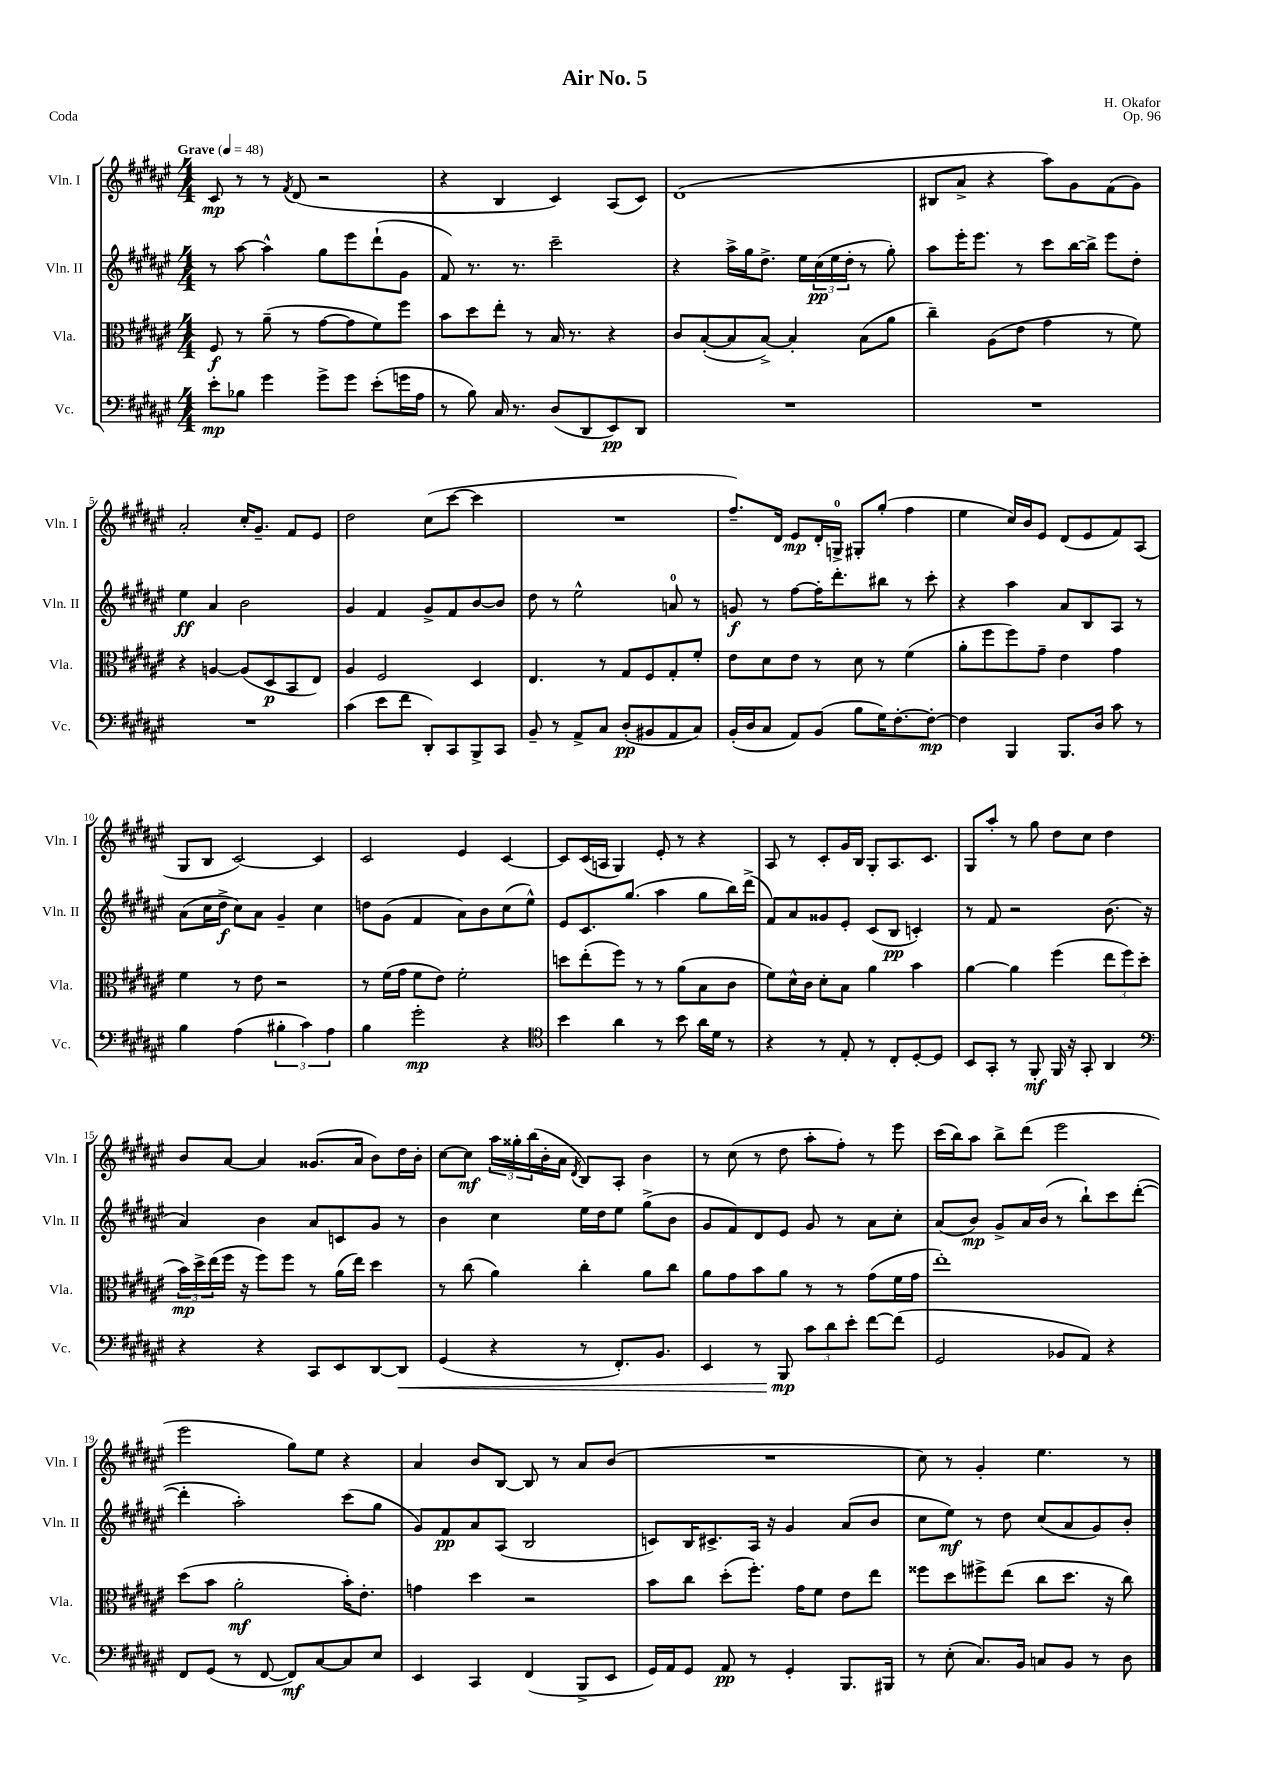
\header { title = "Air No. 5" composer = "H. Okafor" opus = "Op. 96" piece = "Coda" }
<<
\new StaffGroup <<
\new Staff = "s0" \with { instrumentName = "Vln. I" shortInstrumentName = "Vln. I" } {
    \clef treble \key fis \major \numericTimeSignature \time 4/4 \tempo "Grave" 4 = 48
    cis'8\mp r8 r8 \acciaccatura { fis'8 } dis'8( r2 |
    r4 b4 cis'4) ais8( cis'8) |
    dis'1( |
    bis8 ais'8-> r4 ais''8) gis'8 fis'8( gis'8) |
    ais'2-. cis''16-. gis'8.-- fis'8 eis'8 |
    dis''2 cis''8( cis'''8~ cis'''4 |
    R1 |
    fis''8.--) dis'16 eis'8\mp dis'16-. g16-0-> gis8-. gis''8-.( fis''4 |
    eis''4 cis''16) b'16 eis'8 dis'8( eis'8 fis'8) ais8( |
    gis8 b8 cis'2~) cis'4 |
    cis'2 eis'4 cis'4~ |
    cis'8 cis'16( a16 gis4) eis'8-. r8 r4 |
    ais8 r8 cis'8-. gis'16 b16 gis8-. ais8. cis'8. |
    gis8 ais''8-. r8 gis''8 dis''8 cis''8 dis''4 |
    b'8 ais'8~ ais'4 gisis'8.( ais'16 b'8) dis''16 b'16-. |
    cis''8~ cis''8\mf \tuplet 3/2 { ais''16 gisis''16-. b''16( } b'16-. ais'16 \acciaccatura { dis'8 } b8) ais8-. b'4 |
    r8 cis''8( r8 dis''8 ais''8-. fis''8-.) r8 eis'''8 |
    cis'''16( b''16) ais''8 b''8-> dis'''8( eis'''2 |
    eis'''2 gis''8) eis''8 r4 |
    ais'4 b'8 b8~ b8 r8 ais'8 b'8( |
    R1 |
    cis''8) r8 gis'4-. eis''4. r8 \bar "|." |
}
\new Staff = "s1" \with { instrumentName = "Vln. II" shortInstrumentName = "Vln. II" } {
    \clef treble \key fis \major \numericTimeSignature \time 4/4
    r8 ais''8~ ais''4-^ gis''8 eis'''8 dis'''8-!( gis'8 |
    fis'8) r8. r8. cis'''2-- |
    r4 ais''16-> gis''16 dis''8.-> eis''16 \tuplet 3/2 { cis''16\pp( eis''16 dis''16-. } r8 gis''8-.) |
    ais''8 eis'''16-. eis'''8. r8 cis'''8 b''16~ b''16-> eis'''8 dis''8-. |
    eis''4\ff ais'4 b'2 |
    gis'4 fis'4 gis'8-> fis'8 b'8~ b'8 |
    dis''8 r8 eis''2-^ a'8-0 r8 |
    g'8\f r8 fis''8~ fis''16-. dis'''8.-. bis''8 r8 cis'''8-. |
    r4 ais''4 ais'8 b8 ais8 r8 |
    ais'8( cis''16 dis''16->\f cis''8) ais'8 gis'4-- cis''4 |
    d''8 gis'8( fis'4 ais'8) b'8 cis''8( eis''8-^) |
    eis'8 cis'8. gis''8.( ais''4 gis''8 b''16) dis'''16->( |
    fis'8) ais'8 gisis'8 eis'8-. cis'8( b8\pp c'4-.) |
    r8 fis'8 r2 b'8.( r16 |
    ais'4) b'4 ais'8 c'8 gis'8 r8 |
    b'4 cis''4 eis''16 dis''16 eis''8 gis''8->( b'8 |
    gis'8 fis'8) dis'8 eis'8 gis'8 r8 ais'8 cis''8-. |
    ais'8( b'8\mp) gis'8-> ais'16 b'16( r8 b''8-!) cis'''8 dis'''8~-.( |
    dis'''4-. ais''2-.) cis'''8( gis''8 |
    gis'8) fis'8\pp ais'8 ais8( b2 |
    c'8) b16 cis'8.-> ais16 r16 gis'4 ais'8( b'8 |
    cis''8 eis''8\mf) r8 dis''8 cis''8( ais'8 gis'8) b'8-. \bar "|." |
}
\new Staff = "s2" \with { instrumentName = "Vla." shortInstrumentName = "Vla." } {
    \clef alto \key fis \major \numericTimeSignature \time 4/4
    fis8\f r8 ais'8--( r8 gis'8~ gis'8 fis'8) fis''8 |
    b'8 dis''8 eis''8-. r8 b16 r8. r4 |
    cis'8 b8~-.( b8 b8~->) b4-. b8( ais'8 |
    cis''4--) ais8( eis'8 gis'4 r8 fis'8) |
    r4 a4~ a8( dis8\p b,8 eis8) |
    ais4 fis2 dis4 |
    eis4. r8 gis8 fis8 gis8-. fis'8-. |
    eis'8 dis'8 eis'8 r8 dis'8 r8 fis'4( |
    ais'8-. fis''8 fis''8) gis'8-- eis'4 gis'4 |
    fis'4 r8 eis'8 r2 |
    r8 fis'16( gis'16 fis'8 eis'8) fis'2-. |
    d''8 eis''8-.( fis''8) r8 r8 ais'8( b8 cis'8 |
    fis'8) dis'16-^ cis'16 dis'8-. b8 ais'4 b'4 |
    ais'4~ ais'4 fis''4( \tuplet 3/2 { eis''8 fis''8) dis''8( } |
    \tuplet 3/2 { b'16\mp) dis''16-> eis''16( } fis''16 r16 fis''8) fis''8 r8 ais'16( eis''16) dis''4 |
    r8 cis''8( ais'4) cis''4-. ais'8 cis''8 |
    ais'8 gis'8 b'8 ais'8 r8 r8 gis'8( fis'16 gis'16 |
    eis''1-.) |
    dis''8( b'8 ais'2-.\mf b'16-.) eis'8.-. |
    g'4 dis''4 r2 |
    b'8 cis''8 dis''8-.( fis''8.-.) gis'16 fis'8 eis'8 eis''8 |
    fisis''8 dis''8 fis''8-> eis''8( cis''8 dis''8. r16 cis''8) \bar "|." |
}
\new Staff = "s3" \with { instrumentName = "Vc." shortInstrumentName = "Vc." } {
    \clef bass \key fis \major \numericTimeSignature \time 4/4
    eis'8-.\mp bes8 gis'4 gis'8-> gis'8 eis'8-.( g'16 ais16 |
    r8 b8) cis16 r8. dis8( dis,8 eis,8\pp) dis,8 |
    R1 |
    R1 |
    R1 |
    cis'4( eis'8 fis'8 dis,8-.) cis,8 b,,8-> cis,8 |
    b,8-- r8 ais,8-> cis8 dis8-.\pp( bis,8 ais,8 cis8) |
    b,16-.( dis16 cis8 ais,8) b,8( b8 gis16) fis8.~-. fis8~-.\mp |
    fis4 b,,4 b,,8. dis16 cis'8 r8 |
    b4 ais4( \tuplet 3/2 { bis4-. cis'4) ais4 } |
    b4 gis'2-.\mp r4 |
    \clef tenor b'4 ais'4 r8 b'8 ais'16 dis'16 r8 |
    r4 r8 eis8-. r8 cis8-. dis8~-. dis8 |
    b,8 gis,8-. r8 fis,8-.\mf fis,16 r16 gis,8-. ais,4 |
    \clef bass r4 r4 cis,8 eis,8 dis,8~ dis,8\< |
    gis,4( r4 r8 fis,8.-.) b,8. |
    eis,4 r8 b,,8\mp\! \tuplet 3/2 { cis'8 dis'8 eis'8-. } fis'8~ fis'8( |
    gis,2 bes,8 ais,8) r4 |
    fis,8 gis,8( r8 fis,8~ fis,8\mf) cis8~ cis8 eis8 |
    eis,4 cis,4 fis,4( b,,8-> eis,8 |
    gis,16) ais,16 gis,8 ais,8\pp r8 gis,4-. b,,8. bis,,16 |
    r8 eis8-.( cis8.) b,16 c8 b,8 r8 dis8 \bar "|." |
}
>>
>>
